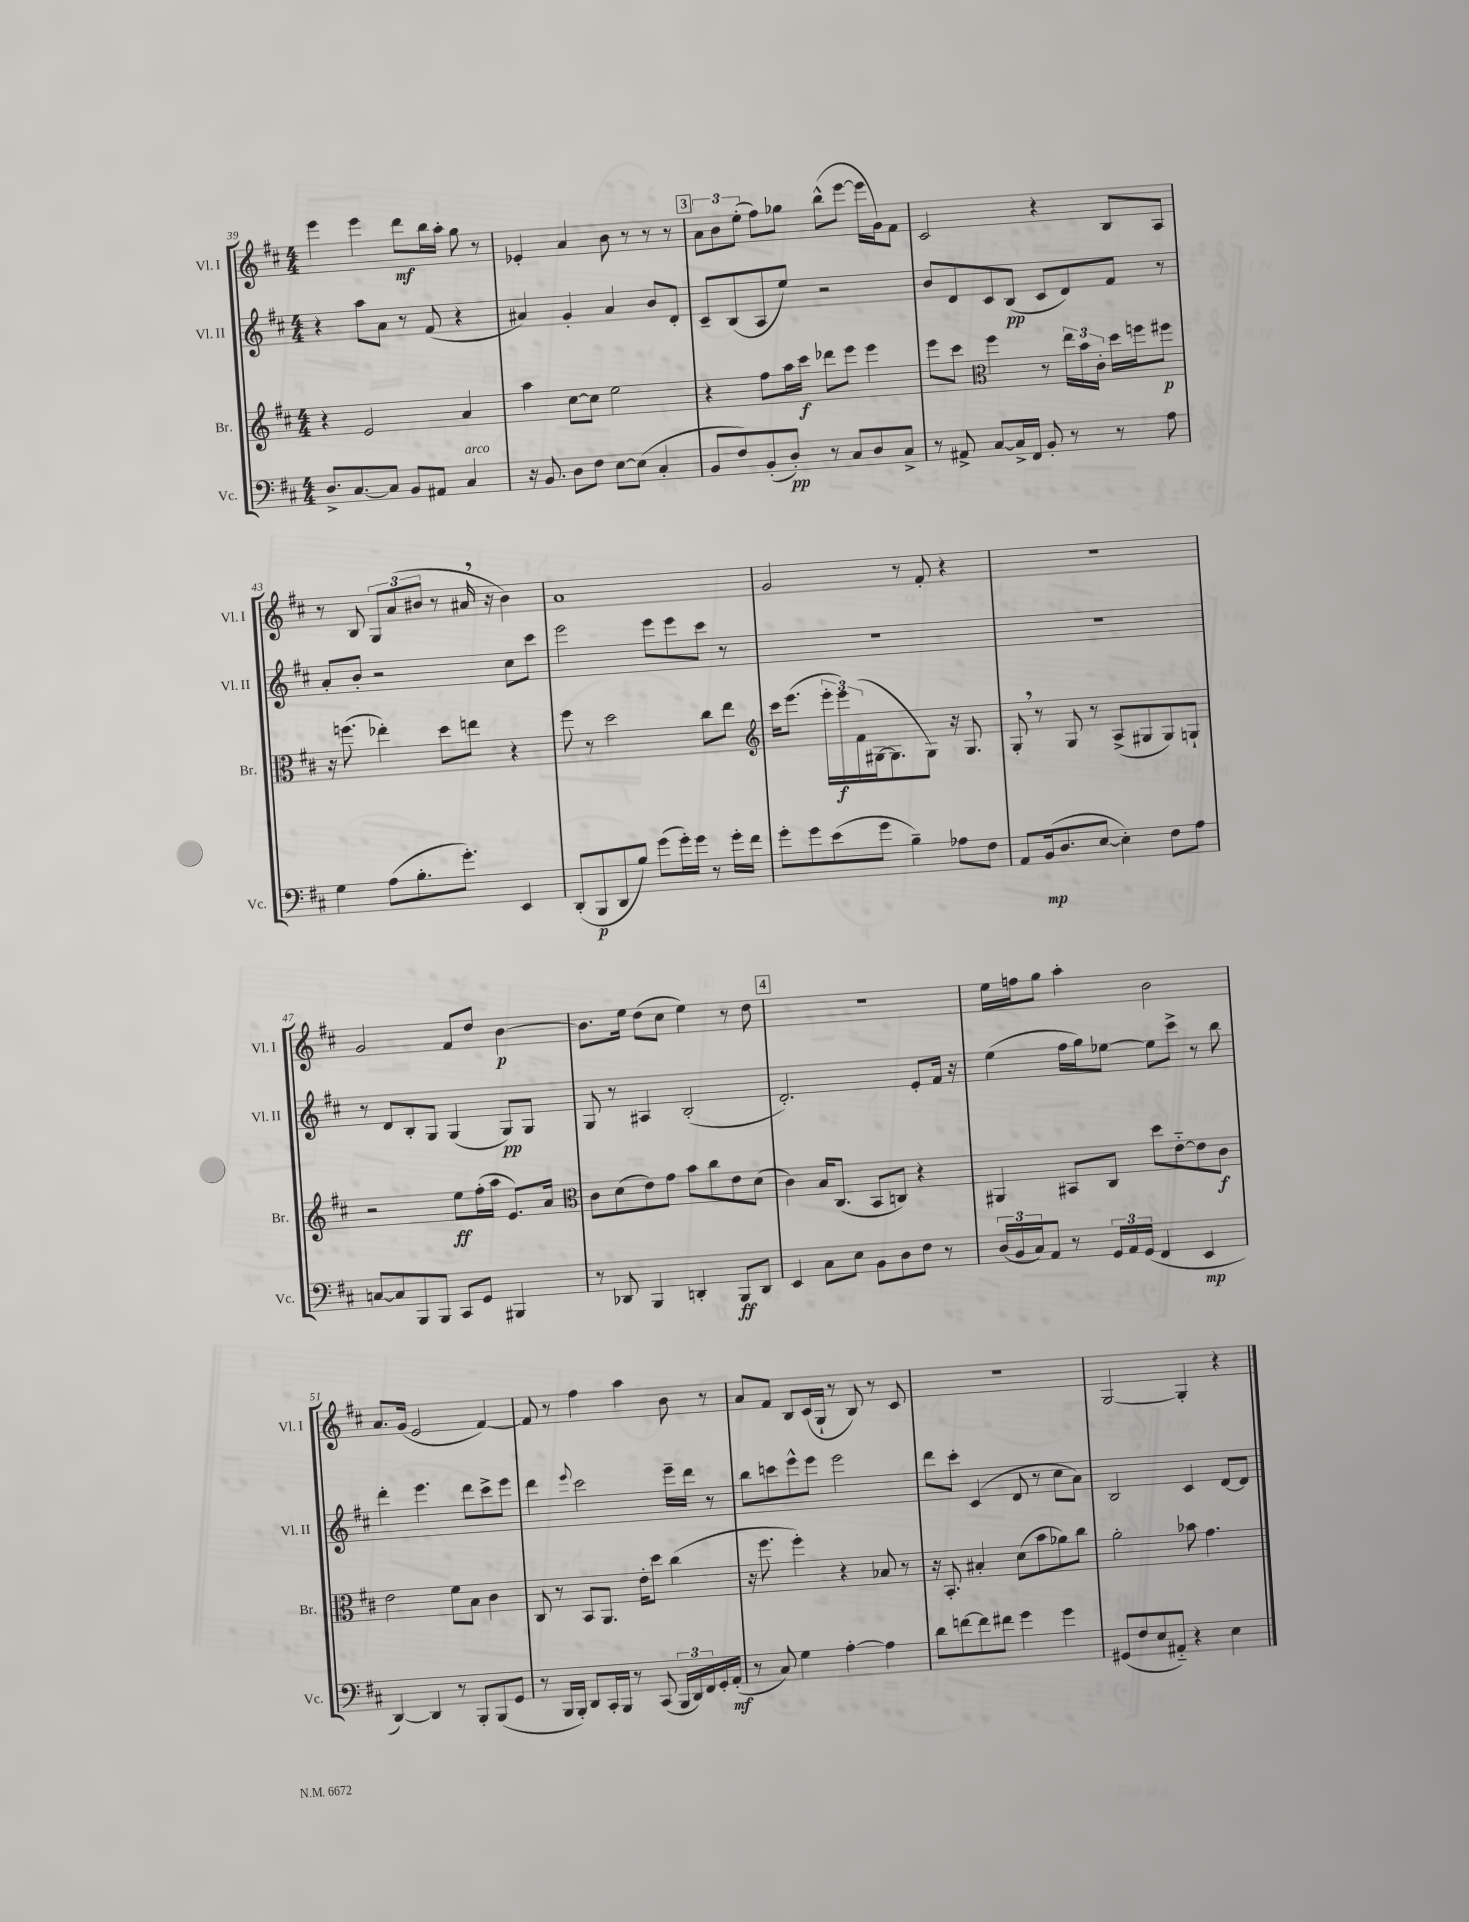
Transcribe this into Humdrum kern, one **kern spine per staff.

**kern	**kern	**kern	**kern
*staff4	*staff3	*staff2	*staff1
*clefF4	*clefG2	*clefG2	*clefG2
*k[f#c#]	*k[f#c#]	*k[f#c#]	*k[f#c#]
*M4/4	*M4/4	*M4/4	*M4/4
8.D^	4r	4r	4eee
[8.C#	.	.	.
.	2e	8aa	4eee
8C#]	.	8a	.
8BB	.	8r	8ddd
8AA#	.	(8f#	16bb
.	.	.	16aa'
4C#	4a	4r	8gg
.	.	.	8r
=	=	=	=
16r	4aa	4a#)	4e-'
8.BB	.	.	.
8D	[8cc#	4g'	4a
8F#	8cc#]	.	.
[8E	2ee	4a#	8b
(8E]	.	.	8r
4C#'	.	8b	8r
.	.	8d'	8r
=	=	=	=
8BB	4r	8c#~	12a
.	.	.	12b
8F#)	.	(8B	.
.	.	.	(12ee'
(8BB'	8ff#	8A	8ff#)
8D')	16aa	8ee)	8gg-
.	16ccc#	.	.
8r	8ddd-	2r	(8bb^^
8C#	8eee	.	[8eee
8D	4eee	.	16eee]
.	.	.	16g)
8C#^	.	.	8f#
=	=	=	=
8r	8eee	8b	2c#
8AA#^	8ccc#	8d	.
*	*clefC3	*	*
[8C#	4ff#	8c#	.
16C#^]	.	(8B	.
16FF#	.	.	.
8BB'	8r	8c#	4r
8r	24ee	8d)	.
.	24b	.	.
.	24c#'	.	.
8r	16dd	8f#	8B
.	16ff	.	.
8A	8ff#	8r	8A
=	=	=	=
4G	16r	8a'	8r
.	(8.ff	.	.
.	.	8b'	8B
(8A	4ee-')	2r	12G
.	.	.	(12a
8.B'	.	.	.
.	.	.	12b#
.	8dd	.	8r
8.g')	.	.	.
.	8ee	.	16a#
.	.	.	16r
4EE	4r	8cc#	4b#)
.	.	8ccc#	.
=	=	=	=
(8DD'	8ff#	2eee	1a
8BBB	8r	.	.
8DD	2dd	.	.
8B)	.	.	.
(8g	.	8eee	.
16g')	.	8eee	.
16g	.	.	.
8r	8cc#	8ccc#	.
16g'	8ee	8r	.
16f#	.	.	.
=	=	=	=
*	*clefG2	*	*
8g'	16ccc#	1r	2g
.	(8.eee	.	.
8g	.	.	.
(8e	24eee'	.	.
.	24eee)	.	.
.	(24f#	.	.
8g	[16G#	.	.
.	8.G#]	.	.
4B~)	.	.	8r
.	8G#)	.	8f#'
8A-	16r	.	4r
.	8.G#	.	.
8F#	.	.	.
=	=	=	=
8AA	8G'	1r	1r
(16BB	8r	.	.
8.D	.	.	.
.	8G	.	.
[8E	8r	.	.
4E'])	(8A^	.	.
.	8G#	.	.
8F#	8G#)	.	.
8A	8G`	.	.
=	=	=	=
[8C	2r	8r	2g
8C]	.	8d	.
8BBB	.	8B'	.
8BBB	.	8G	.
8CC#	8ee	(4G	8f#
8GG	(16ff#'	.	8dd
.	16aa	.	.
4BBB#	8.e)	8G)	[4b
.	.	8G	.
.	16a	.	.
=	=	=	=
*	*clefC3	*	*
8r	8c#	8G	8.b]
8DD-	(8d	8r	.
.	.	.	16ee
4BBB	8e)	4A#	(8dd
.	8g	.	8cc#
4DD'	8b	(2B'	4ee)
.	8cc#	.	.
8BBB	8e	.	8r
8DD	(8d	.	8dd
=	=	=	=
4EE	4c#)	2.d')	1r
8C#	16B	.	.
.	(8.C#	.	.
8E	.	.	.
8BB	8BB	.	.
8D	8C)	.	.
8F#	4r	8e'	.
8r	.	16f#	.
.	.	16r	.
=	=	=	=
(24D	4AA#	(4ee	16ee
24BB	.	.	.
.	.	.	16ff
24C#)	.	.	.
8AA	.	.	8gg
8r	8BB#	16ff#	4aa'
.	.	16gg)	.
24GG	8C#	[8ee-	.
24AA	.	.	.
(24GG	.	.	.
4FF#	8dd	8ee-]	2b
.	[8e'~	8ccc#^	.
4EE	8e]	8r	.
.	8c#	8bb	.
=	=	=	=
[4DD)	2e	4ddd'	8.a
.	.	.	(16g
4DD]	.	4.eee	2e
8r	8f#	.	.
8BBB'	8B	8ddd	.
(8BBB	4c#	8ccc#^	[4f#)
8GG	.	8eee	.
=	=	=	=
8r	8C#	4ddd	8f#]
16BBB	8r	.	8r
16BBB')	.	.	.
.	.	8qqeee	.
8DD	8BB	2ccc#	4ff#
16CC#'	8.AA	.	.
16BBB	.	.	.
8r	.	.	4aa
.	16e'	.	.
(8CC#	8dd	.	.
24BBB	(4cc#	16eee~	8b
24DD)	.	.	.
.	.	16ddd	.
24FF#	.	.	.
16GG'	.	8r	8r
(16AA'	.	.	.
=	=	=	=
8r	16r	8bb	8a
.	8.ff#	.	.
8C#)	.	8ccc	8f#
4G	4ff#')	8eee^^	8B
.	.	8eee	(16c#
.	.	.	16G`
[4A'	4r	2eee	8r
.	.	.	8B)
4A]	8B-	.	8r
.	8r	.	8c#
=	=	=	=
8d	16r	8ddd	1r
.	8.BB'	.	.
[8f	.	8ccc#'	.
8f]	4B#'	(4c#	.
8f#	.	.	.
4g	(8d	8d	.
.	8b	8r	.
4g	8a-)	8cc#	.
.	8cc#	8a)	.
=	=	=	=
(8GG#	2a'	2B	[2G
8F#	.	.	.
8E	.	.	.
8AA#'~)	.	.	.
4r	8b-	4c#	4G']
.	4.g	.	.
4E	.	[8d	4r
.	.	8d]	.
==	==	==	==
*-	*-	*-	*-
